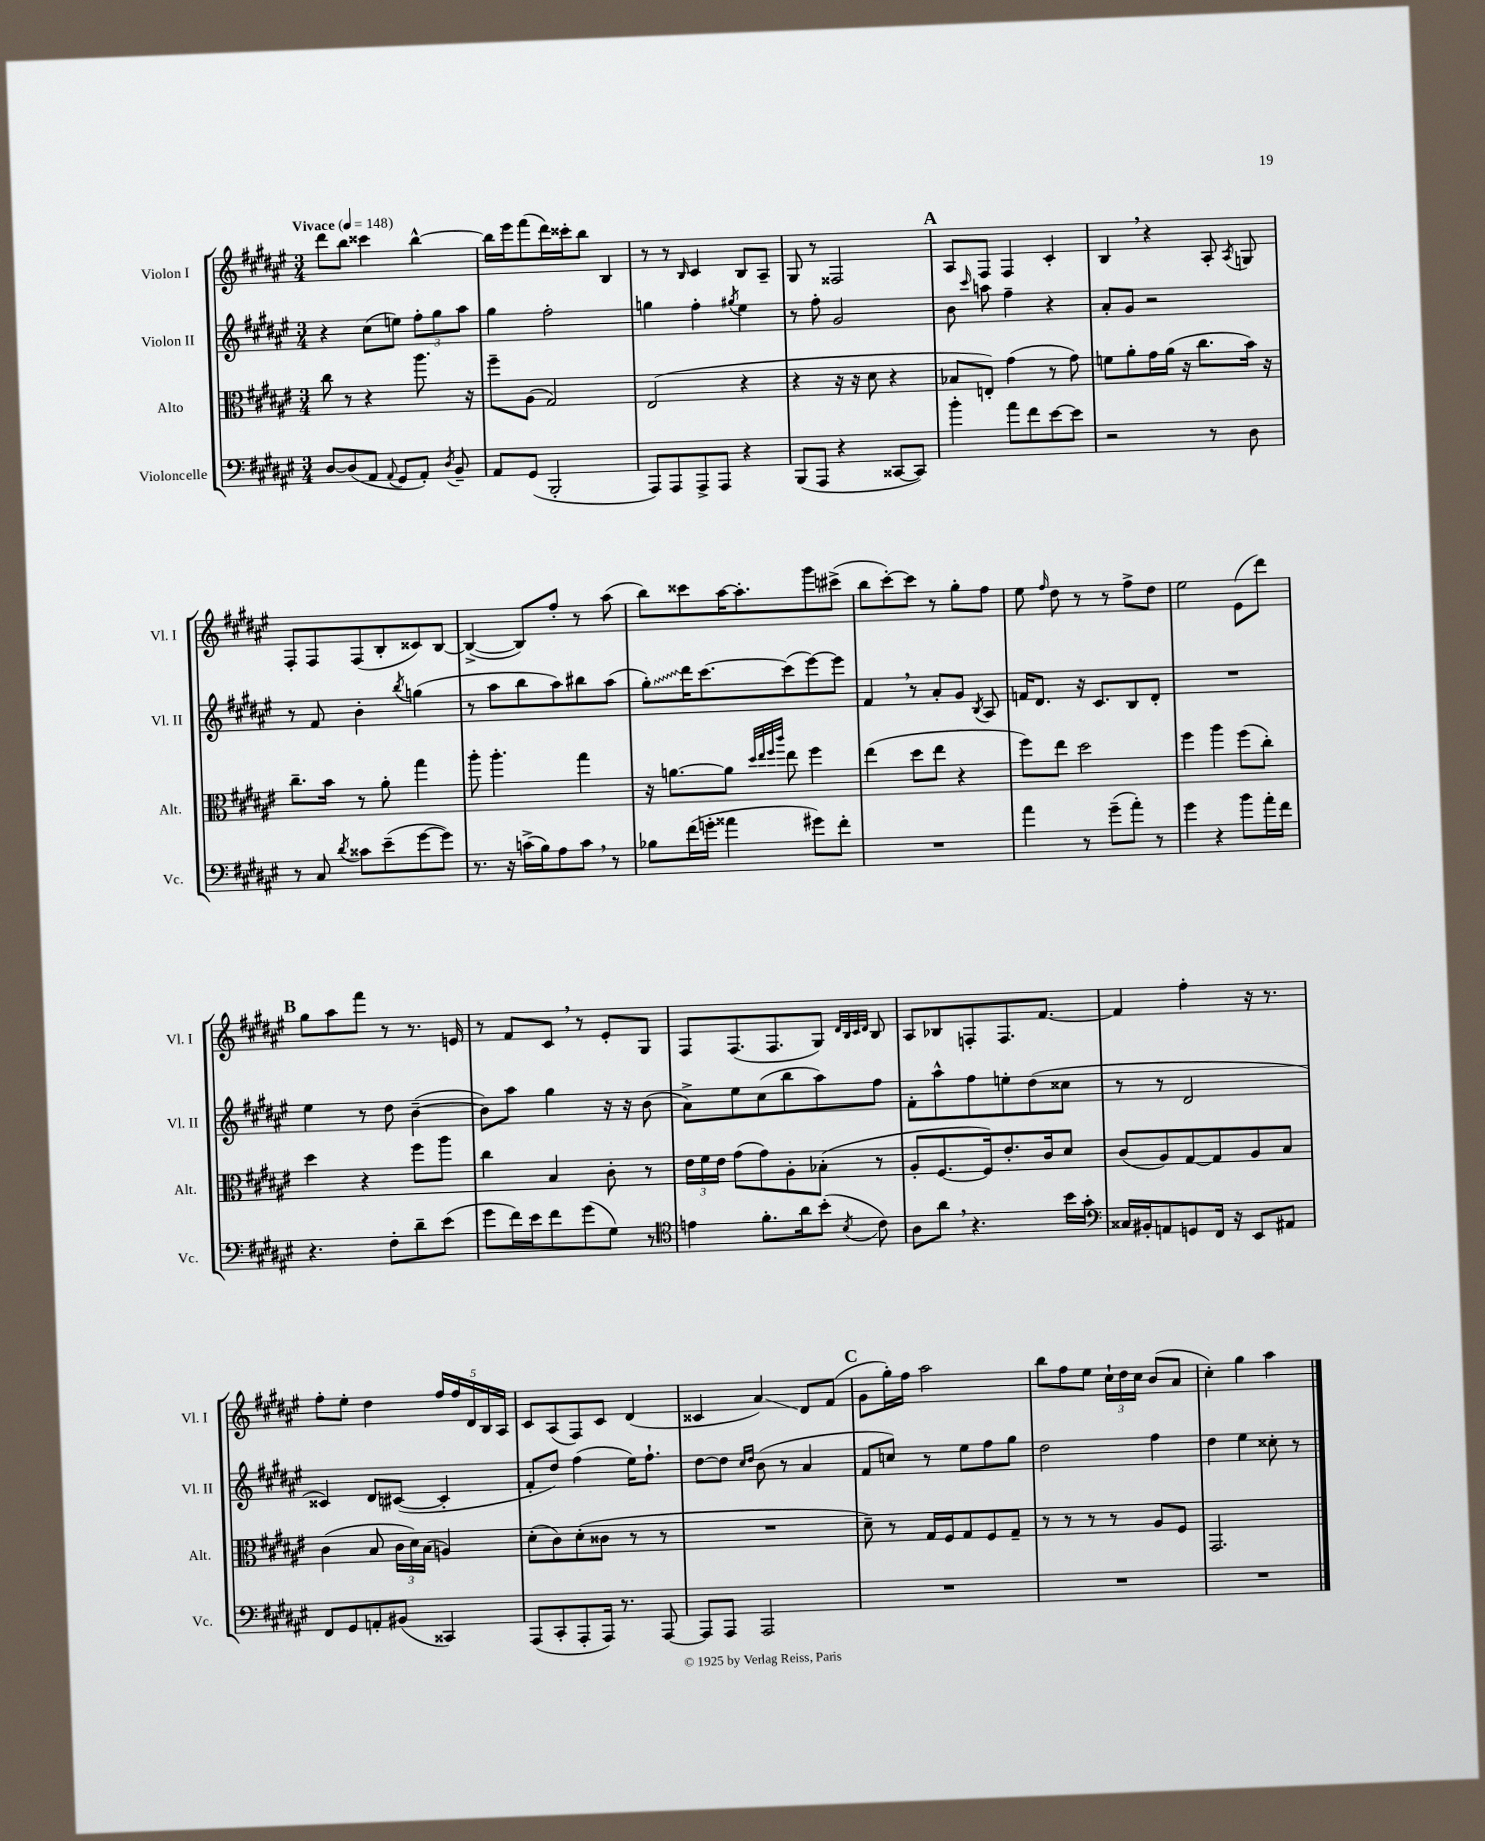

**kern	**kern	**kern	**kern
*staff4	*staff3	*staff2	*staff1
*clefF4	*clefC3	*clefG2	*clefG2
*k[f#c#g#d#a#e#]	*k[f#c#g#d#a#e#]	*k[f#c#g#d#a#e#]	*k[f#c#g#d#a#e#]
*M3/4	*M3/4	*M3/4	*M3/4
*MM148	*MM148	*MM148	*MM148
[8D#	8cc#	4r	8ddd#
(8D#]	8r	.	8bb
8AA#	4r	(8cc#	4ccc##
8qqAA#	.	.	.
8GG#	.	8ee)	.
8AA#')	8.aa#	12ff#'	[4bb^^
.	.	12gg#	.
8qD#	.	.	.
8BB~	.	.	.
.	.	12aa#	.
.	16r	.	.
=	=	=	=
8AA#	8ff#~	4gg#	16bb]
.	.	.	16eee#
(8GG#	(8A#	.	(8fff#
2BBB'	2G#)	2ff#'	16ddd#)
.	.	.	16ccc##'
.	.	.	8bb
.	.	.	4B
=	=	=	=
8AAA#)	(2E#	4gg	8r
8AAA#	.	.	8r
.	.	.	16qqB
8AAA#^	.	4ff#'	4c#
8AAA#	.	.	.
.	.	8qgg#	.
4r	4r	4ee#	8B
.	.	.	8A#~
=	=	=	=
(8BBB	4r	8r	8G#
8AAA#	.	8ff#'	8r
4r	16r	2g#	2F##
.	16r	.	.
.	8d#	.	.
[8CC##	4r	.	.
8CC##])	.	.	.
=	=	=	=
4b'	8B-	8b	8A#
.	.	16qqccc#	.
.	8E')	8aa	8F#
8a#	(4g#	4ff#~	4F#
8f#	.	.	.
[8e#	8r	4r	4c#'
8e#]	8g#)	.	.
=	=	=	=
2r	8f	8a#'	4B
.	8a#'	8g#	.
.	16g#	2r	4r
.	(16a#	.	.
.	16r	.	.
.	8.cc#	.	.
8r	.	.	8A#'
.	.	.	8qA#
8D#	16b)	.	8G
.	16r	.	.
=	=	=	=
8r	8.cc#~	8r	8F#'
8C#	.	8f#	8F#
.	16b	.	.
8qd#	.	.	.
8c##	8r	4b'	(8F#
(8e#~	8a#'	.	8B'
.	.	8qbb	.
[8g#	4gg#	(4gg	8c##)
8g#])	.	.	[8B
=	=	=	=
8.r	8aa#'	8r	(4B^_
.	4.aa#'	8aa#	.
16r	.	.	.
(16c^	.	8bb	8B])
16B)	.	.	.
8A#	.	8aa#)	8ff#'
8c	4gg#	8bb#	8r
8r	.	(8aa#	(8aa#
=	=	=	=
8B-	16r	8gg#')	8bb)
.	[8.a	.	.
(16f#	.	16ddd#	8ccc##
16g'	.	[8.ccc#	.
4a##	8a]	.	[16aa#
.	.	.	8.aa#']
.	32qqdd#	.	.
.	32qqee#	.	.
.	32qqff#	.	.
.	32qqccc#	.	.
.	8ee#	(8ccc#]	.
8g#)	4ff#	[8eee#)	8ggg#
8f#'	.	8eee#]	(8ccc#^
=	=	=	=
2.r	(4ee#	4f#	8bb
.	.	.	[8ccc#')
.	8dd#	8r	8ccc#]
.	8ee#	8a#'	8r
.	4r	8g#	8gg#'
.	.	8qB	.
.	.	8A#	8ff#
=	=	=	=
4a#	8ff#)	16f	8ee#
.	.	8.d#	.
.	.	.	16qqff#
.	8ee#	.	8dd#
8r	2dd#	16r	8r
.	.	8.c#	.
(8g#~	.	.	8r
8a#')	.	8B	8ff#^
8r	.	8d#'	8dd#
=	=	=	=
4g#	4ff#	2.r	2ee#
4r	4aa#	.	.
8b	(8ff#	.	(8e#
16a#'	8cc#')	.	8ddd#)
16f#	.	.	.
=	=	=	=
4.r	4dd#	4ee#	8gg#
.	.	.	8aa#
.	4r	8r	8fff#
8F#'	.	8dd#	8r
8d#~	8ff#	([4b~	8.r
(8e#	8aa#	.	.
.	.	.	16e
=	=	=	=
8g#	4cc#	8b])	8r
16f#)	.	8aa#	8f#
16e#	.	.	.
8f#	4B	4gg#	8c#
(8g#	.	.	8r
8G#)	8c#'	16r	8e#'
.	.	16r	.
8r	8r	(8b	8G#
=	=	=	=
*clefC4	*	*	*
4e	24e#	8a#^)	8F#
.	24f#	.	.
.	24e#	.	.
.	(8g#	8ee#	(8.F#
8.f#'	8g#)	(8cc#	.
.	.	.	8.F#
.	8A#'	8bb	.
16a#	.	.	.
(8b'	(8B-'	8aa#)	8G#)
.	.	.	32qqd#
.	.	.	32qqB
.	.	.	32qqc#
8qB	.	.	32qqd#
8c#)	8r	8ff#	8B
=	=	=	=
8A#	8A#'	8f#'	8A#
8a#	[8.F#	8aa#^^	8B-
4.r	.	8ff#	8F'
.	16F#])	.	.
.	8.e#'	8ee'	8.F
.	.	(8dd#	.
.	16c#	.	[8.f#
16b	8d#	8cc##	.
16g#'	.	.	.
=	=	=	=
*clefF4	*	*	*
16C##	(8c#	8r	4f#]
16BB#'	.	.	.
8AA	8A#)	8r	.
8GG	[8G#	2d#	4ff#'
16FF#	8G#]	.	.
16r	.	.	.
8EE#	8A#	.	16r
.	.	.	8.r
8AA#	8B	.	.
=	=	=	=
8FF#	(4c#	4c##)	8ff#'
8GG#	.	.	8ee#'
8AA'	8B	8d#	4dd#
(8BB#	24c#	([8c#	.
.	24d#)	.	.
.	(24B	.	.
4CC##)	4A)	4c#']	20ff#
.	.	.	20ff#
.	.	.	20d#
.	.	.	20B
.	.	.	20A#
=	=	=	=
(8AAA#	(8d#'	8f#'	8c#
8CC#'	8c#)	8dd#)	(8A#
8AAA#'	(8d#'	(4ff#	8F#)
16AAA#)	8c##	.	8c#
8.r	.	.	.
.	8r	16ee#)	(4d#
.	.	8.ff#`	.
[8AAA#	8r	.	.
=	=	=	=
8AAA#]	2.r	[8dd#	4c##
8AAA#	.	8dd#]	.
.	.	16qqcc#	.
.	.	16qqdd#	.
2AAA#	.	(8b	4a#)
.	.	8r	.
.	.	4a#	8d#
.	.	.	(8f#
=	=	=	=
2.r	8d#~)	8f#	8g#
.	8r	8cc)	16gg#')
.	.	.	16ff#
.	16G#	8r	2aa#
.	16F#	.	.
.	8G#	8ee#	.
.	8F#	8ff#	.
.	8G#~	8gg#	.
=	=	=	=
2.r	8r	2dd#	8bb
.	8r	.	8ff#
.	8r	.	8ee#
.	8r	.	24cc#`
.	.	.	24dd#
.	.	.	24cc#
.	8A#	4ff#	(8b
.	8F#	.	8a#
=	=	=	=
2.r	2.GG#	4dd#	4cc#')
.	.	4ee#	4gg#
.	.	8cc##'	4aa#
.	.	8r	.
==	==	==	==
*-	*-	*-	*-
